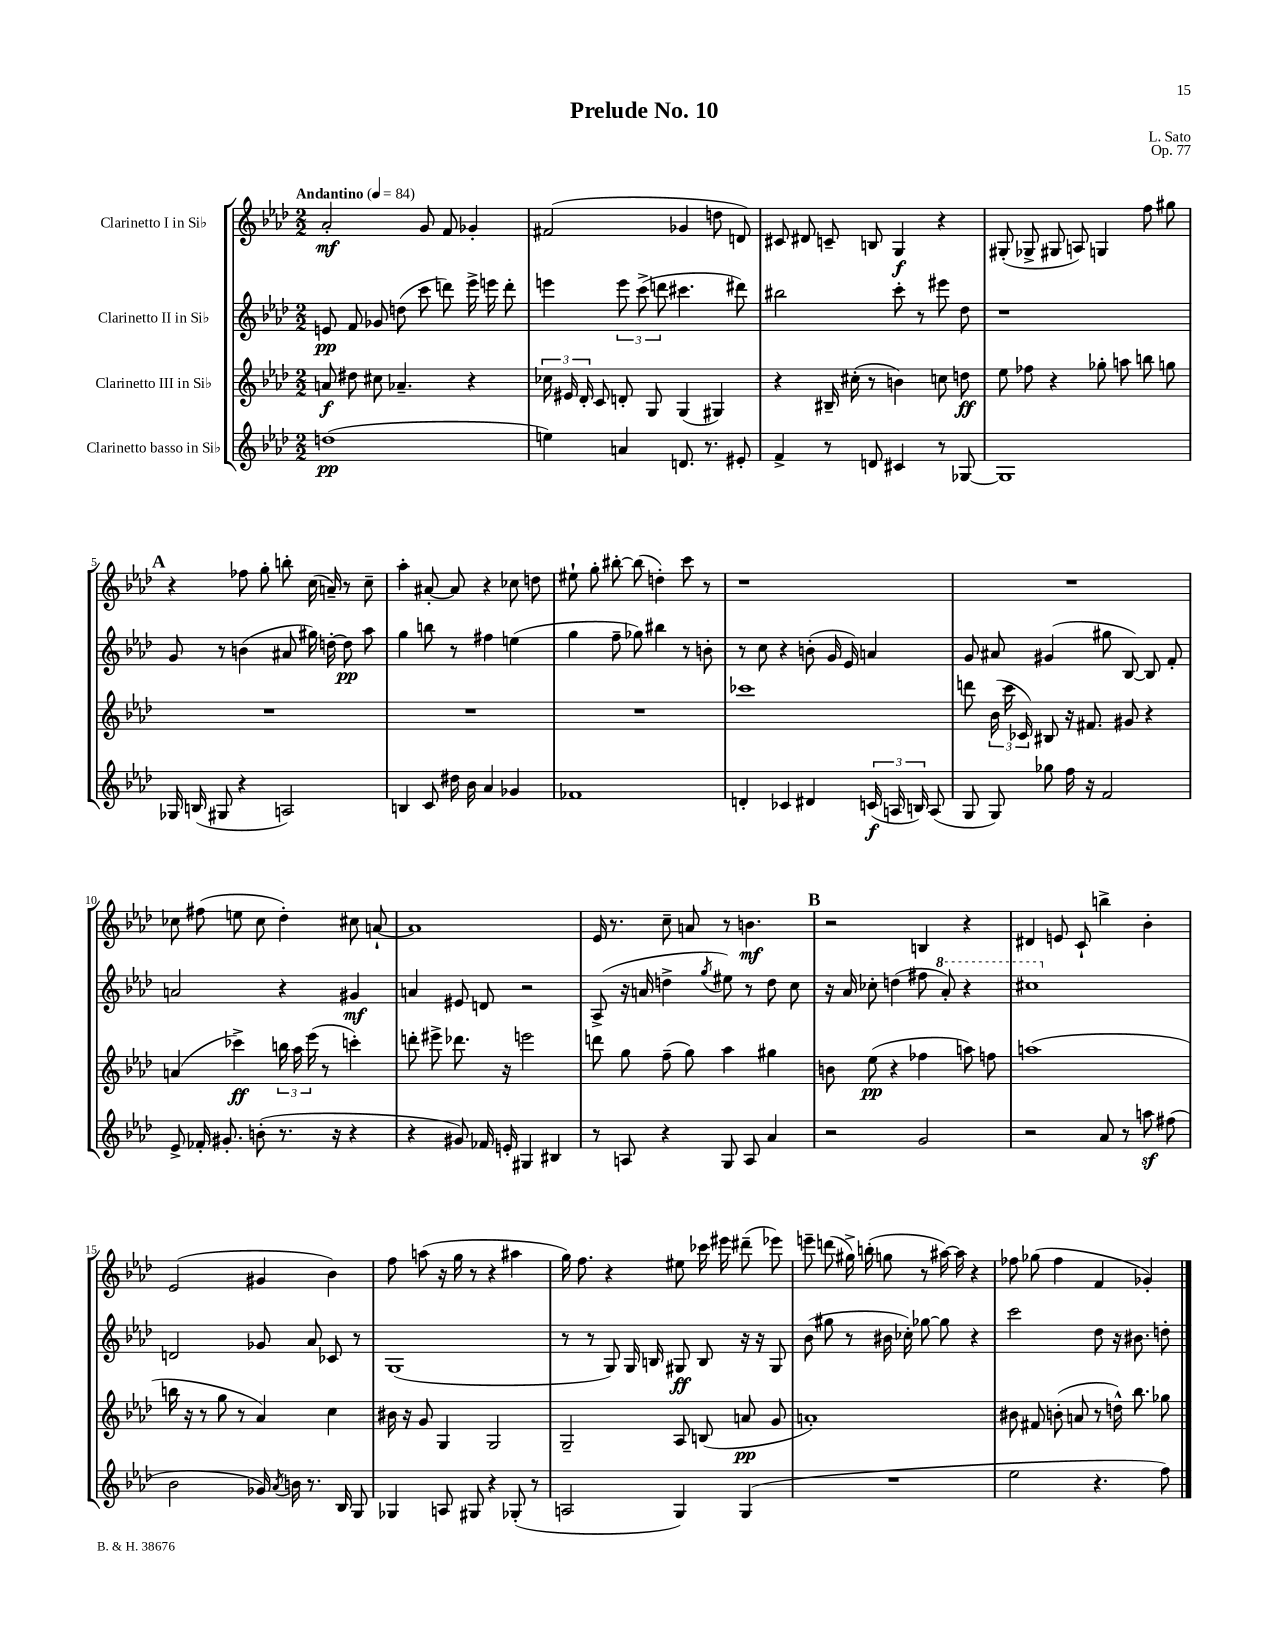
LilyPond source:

\header { title = "Prelude No. 10" composer = "L. Sato" opus = "Op. 77" }
<<
\new StaffGroup <<
\new Staff = "s0" \with { instrumentName = "Clarinetto I in Sib" } {
    \clef treble \key aes \major \numericTimeSignature \time 2/2 \tempo "Andantino" 4 = 84
    \autoBeamOff aes'2-.\mf g'8 f'8 ges'4-. |
    fis'2( ges'4 d''8 d'8) |
    cis'8 dis'8 c'8-- b8 g4\f r4 |
    gis8-.( ges8-> gis8 a8) g4 f''8 gis''8 |
    \mark \markup { \bold "A" } r4 fes''8 g''8-. b''8-. c''16( a'16--) r8 c''8-- |
    aes''4-. ais'8~-. ais'8 r4 ces''8 d''8 |
    eis''8-! g''8-. bis''8~-. bis''8( d''4-.) c'''8 r8 |
    r1 |
    R1 |
    ces''8 fis''8( e''8 ces''8 des''4-.) cis''8 a'8~-! |
    a'1 |
    ees'16 r8. c''8-- a'8 r8 b'4.\mf |
    \mark \markup { \bold "B" } r2 b4 r4 |
    dis'4 e'8 c'8-! b''4-> bes'4-. |
    ees'2( gis'4 bes'4) |
    f''8 a''8( r16 g''16 r8 r4 ais''4 |
    g''16) f''8. r4 eis''8 ces'''16 eis'''16 dis'''8--( ees'''8) |
    e'''8-- d'''8( gis''16->) b''16-.( g''8 r8 ais''16~) ais''16 r4 |
    fes''8 ges''8( fes''4 f'4 ges'4-.) \bar "|." |
}
\new Staff = "s1" \with { instrumentName = "Clarinetto II in Sib" } {
    \clef treble \key aes \major \numericTimeSignature \time 2/2
    \autoBeamOff e'8\pp f'8 ges'8 d''8( c'''8 d'''8) ees'''16-> e'''16 d'''8-. |
    e'''4 \tuplet 3/2 { e'''8 c'''8->( d'''8 } cis'''4. dis'''8) |
    bis''2 c'''8-. r8 eis'''8 des''8 |
    r1 |
    \mark \markup { \bold "A" } g'8 r8 b'4( ais'8 gis''16) d''16~-. d''8\pp aes''8 |
    g''4 b''8 r8 fis''4 e''4( |
    g''4 f''8-- ges''8) bis''4 r8 b'8-. |
    r8 c''8 r4 b'8-.( g'16 ees'16) a'4 |
    g'8 ais'8 gis'4( gis''8 bes8~) bes8 f'8-. |
    a'2 r4 gis'4\mf |
    a'4 eis'8 d'8 r2 |
    aes8->( r16 a'16 d''4-> \acciaccatura { g''8 } eis''8) r8 d''8 c''8 |
    \mark \markup { \bold "B" } r16 aes'16 ces''8-. d''4( fis''8 \ottava #1 aes''8-.) r4 |
    cis'''1 \ottava #0 |
    d'2 ges'8 aes'8 ces'8 r8 |
    g1( |
    r8 r8 g8) g16 b16 gis8\ff b8 r16 r16 gis8 |
    bes'8( gis''8 r8 bis'16 ces''16-.) ges''8~ ges''8 r4 |
    c'''2 des''8 r16 bis'8. d''8-. \bar "|." |
}
\new Staff = "s2" \with { instrumentName = "Clarinetto III in Sib" } {
    \clef treble \key aes \major \numericTimeSignature \time 2/2
    \autoBeamOff a'8\f dis''8 cis''8 aes'4.-- r4 |
    \tuplet 3/2 { ces''16 eis'16 des'16-. } c'8 d'8-. g8 g4( gis4) |
    r4 bis16-- cis''16-.( r8 b'4) c''8 d''8\ff |
    ees''8 fes''8 r4 ges''8-. a''8 b''8 g''8 |
    \mark \markup { \bold "A" } R1 |
    R1 |
    R1 |
    ces'''1 |
    d'''8 \tuplet 3/2 { bes'16( c'''16 ces'16) } bis8 r16 fis'8. gis'8 r4 |
    a'4( ces'''4->\ff) \tuplet 3/2 { b''16 aes''16 ees'''16( } r8 c'''4-.) |
    d'''8-. eis'''8-> des'''8. r16 e'''2 |
    d'''8 g''8 f''8--( g''8) aes''4 gis''4 |
    \mark \markup { \bold "B" } b'8 ees''8\pp( r4 fes''4 a''8) f''8 |
    a''1( |
    b''16 r16 r8 g''8 r8 aes'4) c''4 |
    bis'16 r16 g'8 g4 g2 |
    g2-- aes8 b8( a'8\pp g'8 |
    a'1-.) |
    bis'8 fis'8 b'8-.( a'8 r8 d''16-^) bes''8. ges''8 \bar "|." |
}
\new Staff = "s3" \with { instrumentName = "Clarinetto basso in Sib" } {
    \clef treble \key aes \major \numericTimeSignature \time 2/2
    \autoBeamOff d''1\pp( |
    e''4) a'4 d'8. r8. eis'8-. |
    f'4-> r8 d'8 cis'4 r8 ges8~ |
    ges1 |
    \mark \markup { \bold "A" } ges16 b16( gis8 r4 a2) |
    b4 c'8 dis''16 bes'16 aes'4 ges'4 |
    fes'1 |
    d'4-. ces'4 dis'4 \tuplet 3/2 { c'16\f( a16 b16) } a8( |
    g8 g8) ges''8 f''16 r16 f'2 |
    ees'8-> fes'16-. gis'8.-. b'8-.( r8. r16 r4 |
    r4 gis'8) fes'16 e'16-. gis4 bis4 |
    r8 a8 r4 g8 a8 aes'4 |
    \mark \markup { \bold "B" } r2 g'2 |
    r2 aes'8 r8 a''8\sf fis''8( |
    bes'2 ges'16) \acciaccatura { aes'8 } b'16 r8. bes16 g8 |
    ges4 a8 gis8 r4 ges8-.( r8 |
    a2 g4) g4( |
    R1 |
    ees''2 r4. f''8) \bar "|." |
}
>>
>>
